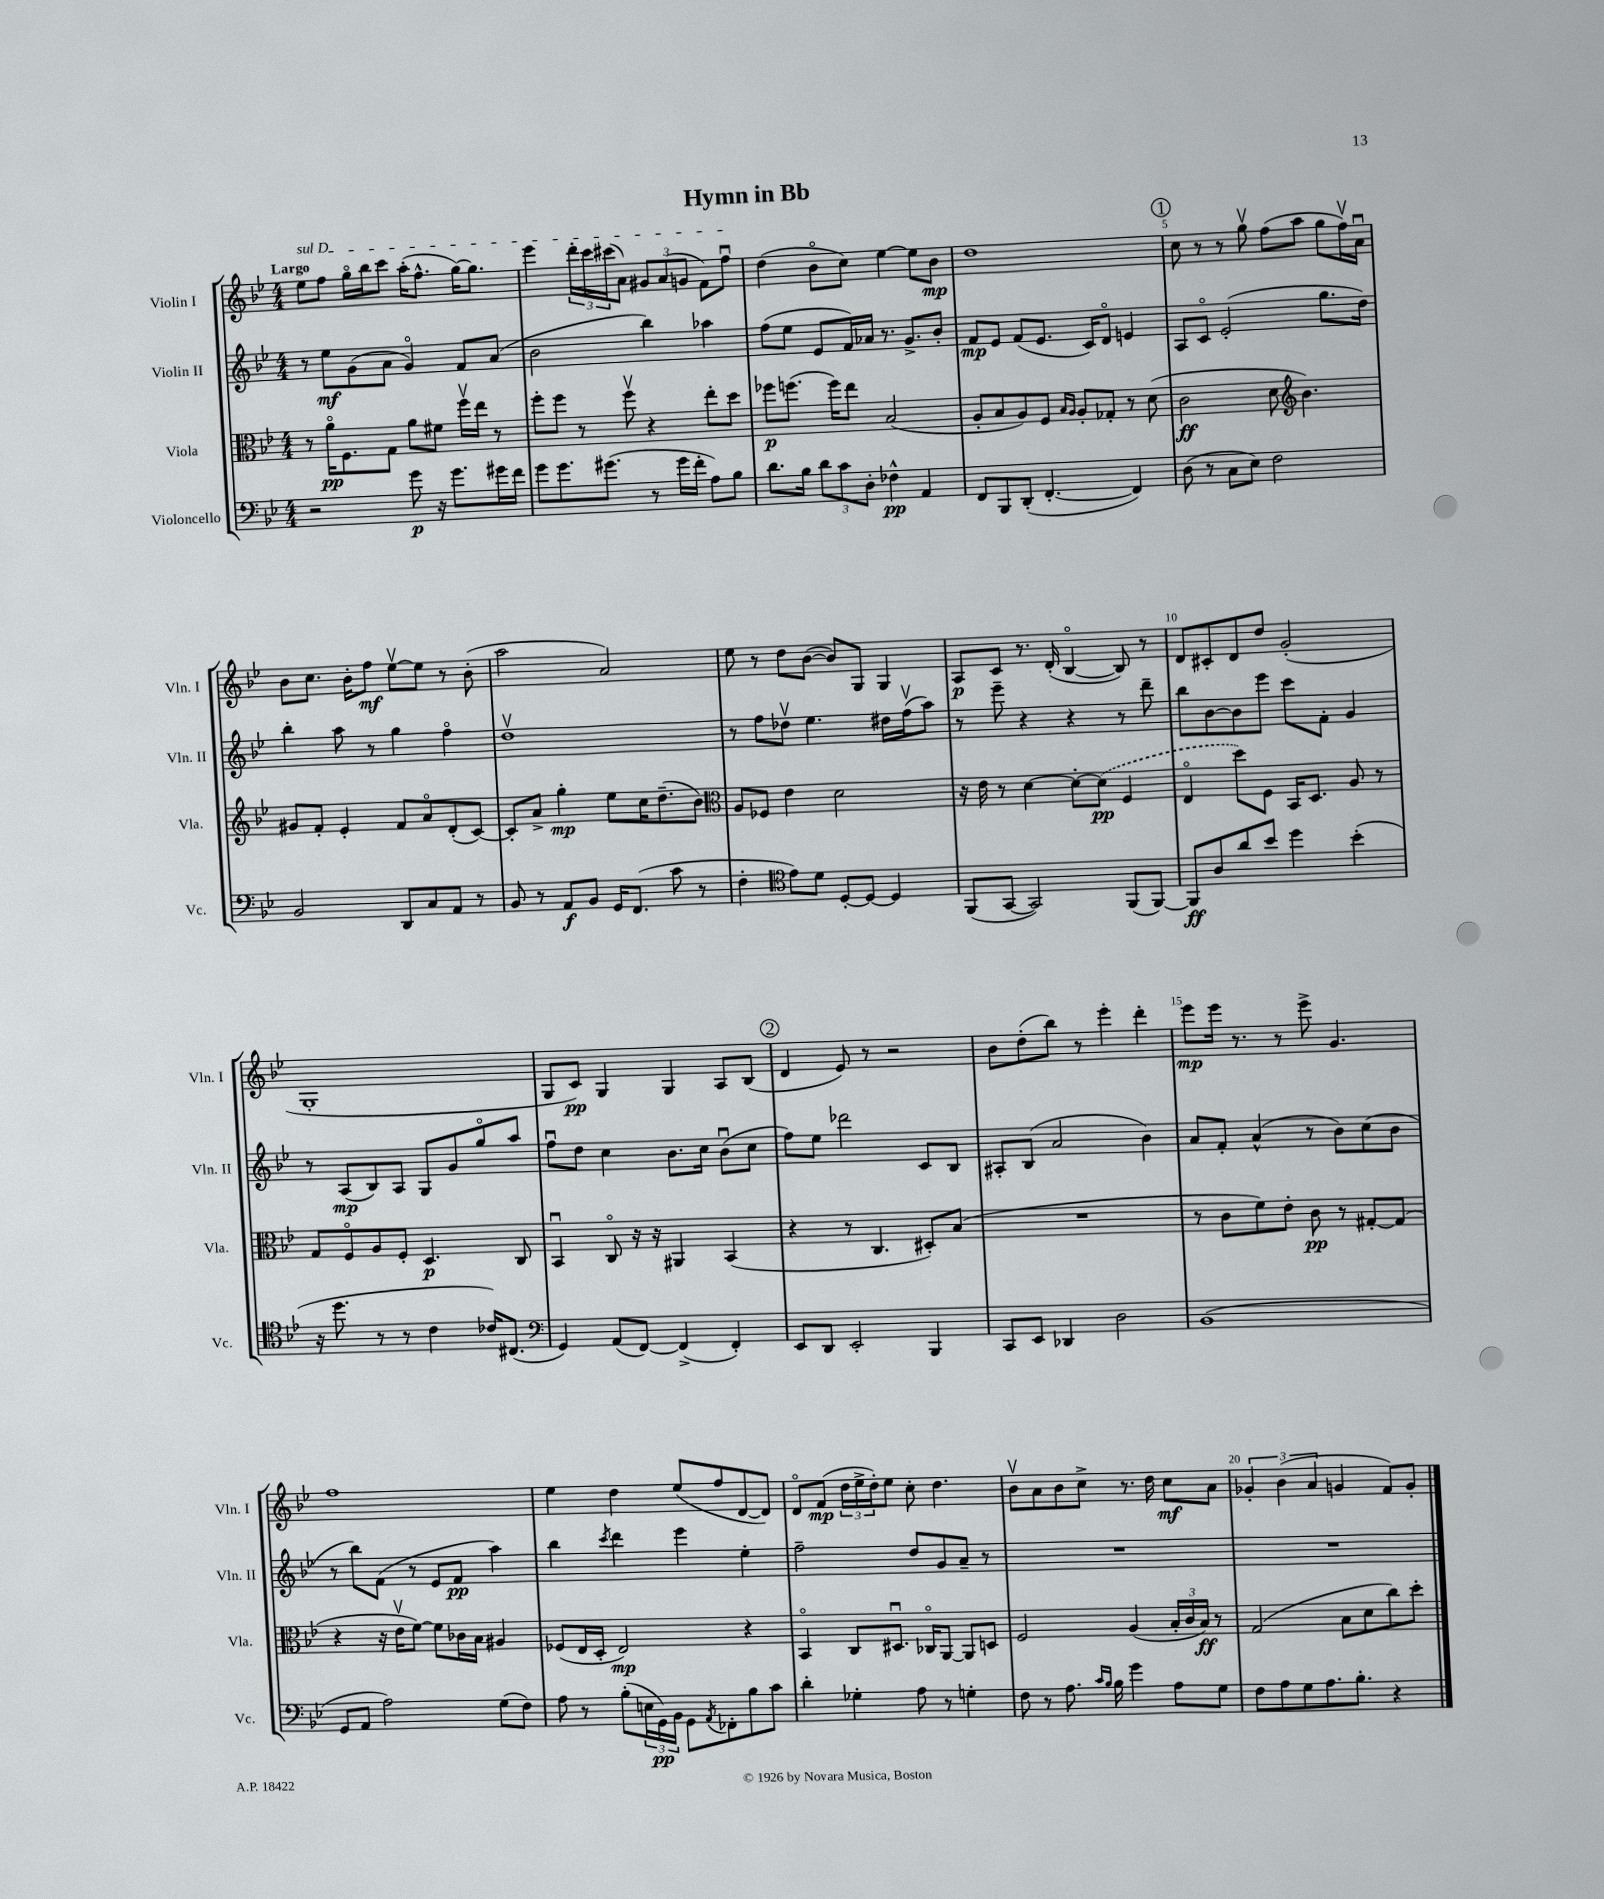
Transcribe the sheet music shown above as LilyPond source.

\header { title = "Hymn in Bb" }
<<
\new StaffGroup <<
\new Staff = "s0" \with { instrumentName = "Violin I" shortInstrumentName = "Vln. I" } {
    \clef treble \key bes \major \numericTimeSignature \time 4/4 \tempo "Largo"
    \once \override TextSpanner.bound-details.left.text = \markup { \italic "sul D" } ees''8\startTextSpan f''8 g''16\flageolet bes''16 c'''8 a''16-.( f''8.-^ g''16~) g''8. |
    ees'''4 \tuplet 3/2 { d'''16-. c'''16 cis'''16( } a'8) \tuplet 3/2 { gis'8 a'8( g'8 } f'8) f''8\downbow\stopTextSpan |
    d''4( bes'8\flageolet c''8) ees''4~ ees''8 bes'8\mp |
    d''1 |
    \mark \markup { \circle "1" } c''8 r8 r8 g''8\upbow f''8( a''8 g''8 f''16\upbow) a'16\downbow |
    bes'8 c''8. bes'16-. f''8\mf ees''8~\upbow ees''8 r8 bes'8-.( |
    a''2 a'2) |
    ees''8 r8 d''8 bes'8~( bes'8) g8 g4 |
    a8\p c'8 r8. d'16-.( bes4~\flageolet bes8) r8 |
    d'8 cis'8-. d'8 d''8 g'2-.( |
    g1-. |
    g8 c'8\pp) g4 g4 a8 bes8( |
    \mark \markup { \circle "2" } d'4 ees'8) r8 r2 |
    bes'8 d''8-.( bes''8) r8 ees'''4-. d'''4-. |
    ees'''8\mp ees'''16 r8. r8 ees'''8-> g'4. |
    f''1 |
    ees''4 d''4 ees''8( f''8 d'8~ d'8) |
    d'8\flageolet f'8\mp( \tuplet 3/2 { d''16 ees''16-> d''16-.) } ees''8 c''8-. d''4. |
    bes'8\upbow a'8 bes'8 c''8-> r8. d''16 c''8\mf a'8 |
    \tuplet 3/2 { ges'4-. bes'4( a'4 } g'4 f'8) g'8-. \bar "|." |
}
\new Staff = "s1" \with { instrumentName = "Violin II" shortInstrumentName = "Vln. II" } {
    \clef treble \key bes \major \numericTimeSignature \time 4/4
    r8 ees''8\mf g'8( a'8 g'4\flageolet) f'8 a'8( |
    bes'2 bes''4) aes''4 |
    f''8( ees''8 ees'8 f'16) aes'16 r8. g'8.-> bes'8-. |
    f'8\mp ees'8 f'8( ees'8. c'16) d'8\flageolet e'4 |
    \mark \markup { \circle "1" } a8 c'8\flageolet ees'2-.( g''8. d''16) |
    bes''4-. a''8 r8 g''4 f''4\flageolet |
    d''1\upbow |
    r8 f''8 des''8\upbow ees''4. dis''16 f''16\upbow( a''8) |
    r8 ees'''8-- r4 r4 r8 d'''8-- |
    bes''8 bes'8~ bes'8 ees'''8 c'''8 f'8-. g'4 |
    r8 a8\mp( bes8) a8 g8 g'8 g''8\flageolet a''8 |
    f''8\downbow d''8 c''4 bes'8. c''16 bes'8\downbow( c''8 |
    \mark \markup { \circle "2" } f''8) ees''8 des'''2 c'8 bes8 |
    ais8-. bes8( a'2 bes'4) |
    a'8 f'8-. a'4-^( r8 bes'8) c''8( bes'8 |
    r8 bes''8) f'8( r8 ees'8 f'8\pp a''4) |
    bes''4 \acciaccatura { c'''8 } d'''4 ees'''4 ees''4-. |
    f''2-- d''8 g'8 a'8-- r8 |
    R1 |
    R1 \bar "|." |
}
\new Staff = "s2" \with { instrumentName = "Viola" shortInstrumentName = "Vla." } {
    \clef alto \key bes \major \numericTimeSignature \time 4/4
    r8 a'16\flageolet\pp f8. g8 a'8 fis'8 f''16\upbow ees''16 r8 |
    f''8-. f''8 r8 f''8\upbow r4 ees''8-. d''8 |
    fes''8\p f''8.( f''16) ees''8 bes2( |
    a8-. bes8 a8) f8 \grace { bes16 a16 } a8-. ges8-. r8 d'8( |
    \mark \markup { \circle "1" } c'2\ff d'8 \clef treble bes'4.) |
    gis'8 f'8-. ees'4-. f'8 a'8\flageolet d'8-.( c'8~) |
    c'8-. a'8-> g''4-.\mp ees''8 c''16 d''8.--( bes'8) |
    \clef alto a8 fes8 ees'4 d'2 |
    r16 ees'16 r8 d'4~ d'8~-. \once \slurDashed d'8\pp( f4 |
    ees4\flageolet d''8) f8 bes,16 d8. a8 r8 |
    g8 f8\flageolet a8 f8-. d4.\p c8 |
    bes,4\downbow c8\flageolet r16 r16 ais,4 bes,4( |
    \mark \markup { \circle "2" } r4 r8 c4. dis8-.) bes8( |
    R1 |
    r8 c'8 f'8) ees'8-. c'8\pp r8 gis8~-. gis8( |
    r4 r16 ees'16\upbow f'8~) f'8 ces'16 bes16 ais4 |
    fes8( ees16 d16-. ees2\mp) r4 |
    bes,4\flageolet c8 dis8.\downbow ces16\flageolet a,8~ a,8 d8 |
    f2 a4( \tuplet 3/2 { bes16-. c'16 bes16\ff) } r8 |
    g2( bes8 d'8 c''8) d''8-. \bar "|." |
}
\new Staff = "s3" \with { instrumentName = "Violoncello" shortInstrumentName = "Vc." } {
    \clef bass \key bes \major \numericTimeSignature \time 4/4
    r2 g'8\p r16 g'8. gis'16 f'16 |
    g'8 g'8. gis'8.( r8 gis'16 f'16-. a8) bes8 |
    d'8. bes16 \tuplet 3/2 { d'8 c'8 d8-. } fes4-^\pp a,4 |
    f,8 bes,,8 d,8-.( f,4.~-. f,4) |
    \mark \markup { \circle "1" } d8( r8 c8 ees8) f2 |
    bes,2 d,8 c8 a,8 r8 |
    bes,8 r8 a,8\f bes,8 g,16 f,8.( c'8 r8 |
    f4-. \clef tenor ees'8) d'8 d8~-. d8~ d4 |
    f,8( g,8~ g,2) f,8( f,8~) |
    f,8\ff a8 a'8 bes'8 d''4 bes'4-.( |
    r16 d''8. r8 r8 c'4 ces'16) cis8.( |
    \clef bass g,4) a,8( f,8~) f,4->( f,4-.) |
    \mark \markup { \circle "2" } ees,8 d,8 ees,2-. bes,,4 |
    c,8 ees,8 des,4 d2 |
    bes,1( |
    g,8 a,8 a2) g8( f8) |
    a8 r8 bes8-.( \tuplet 3/2 { e16 g,16\pp) bes,16 } g,8 \acciaccatura { a,8 } fes,8-. bes8 c'8 |
    d'4-. ges4-. a8 r8 g4-. |
    f8 r8 a8. \grace { c'16 bes16 } bes16 g'4 a8 g8 |
    f8 a8 g8 a8. bes8.-. r4 \bar "|." |
}
>>
>>
\layout { \context { \Score \override BarNumber.break-visibility = ##(#f #t #t) barNumberVisibility = #(every-nth-bar-number-visible 5) } }
